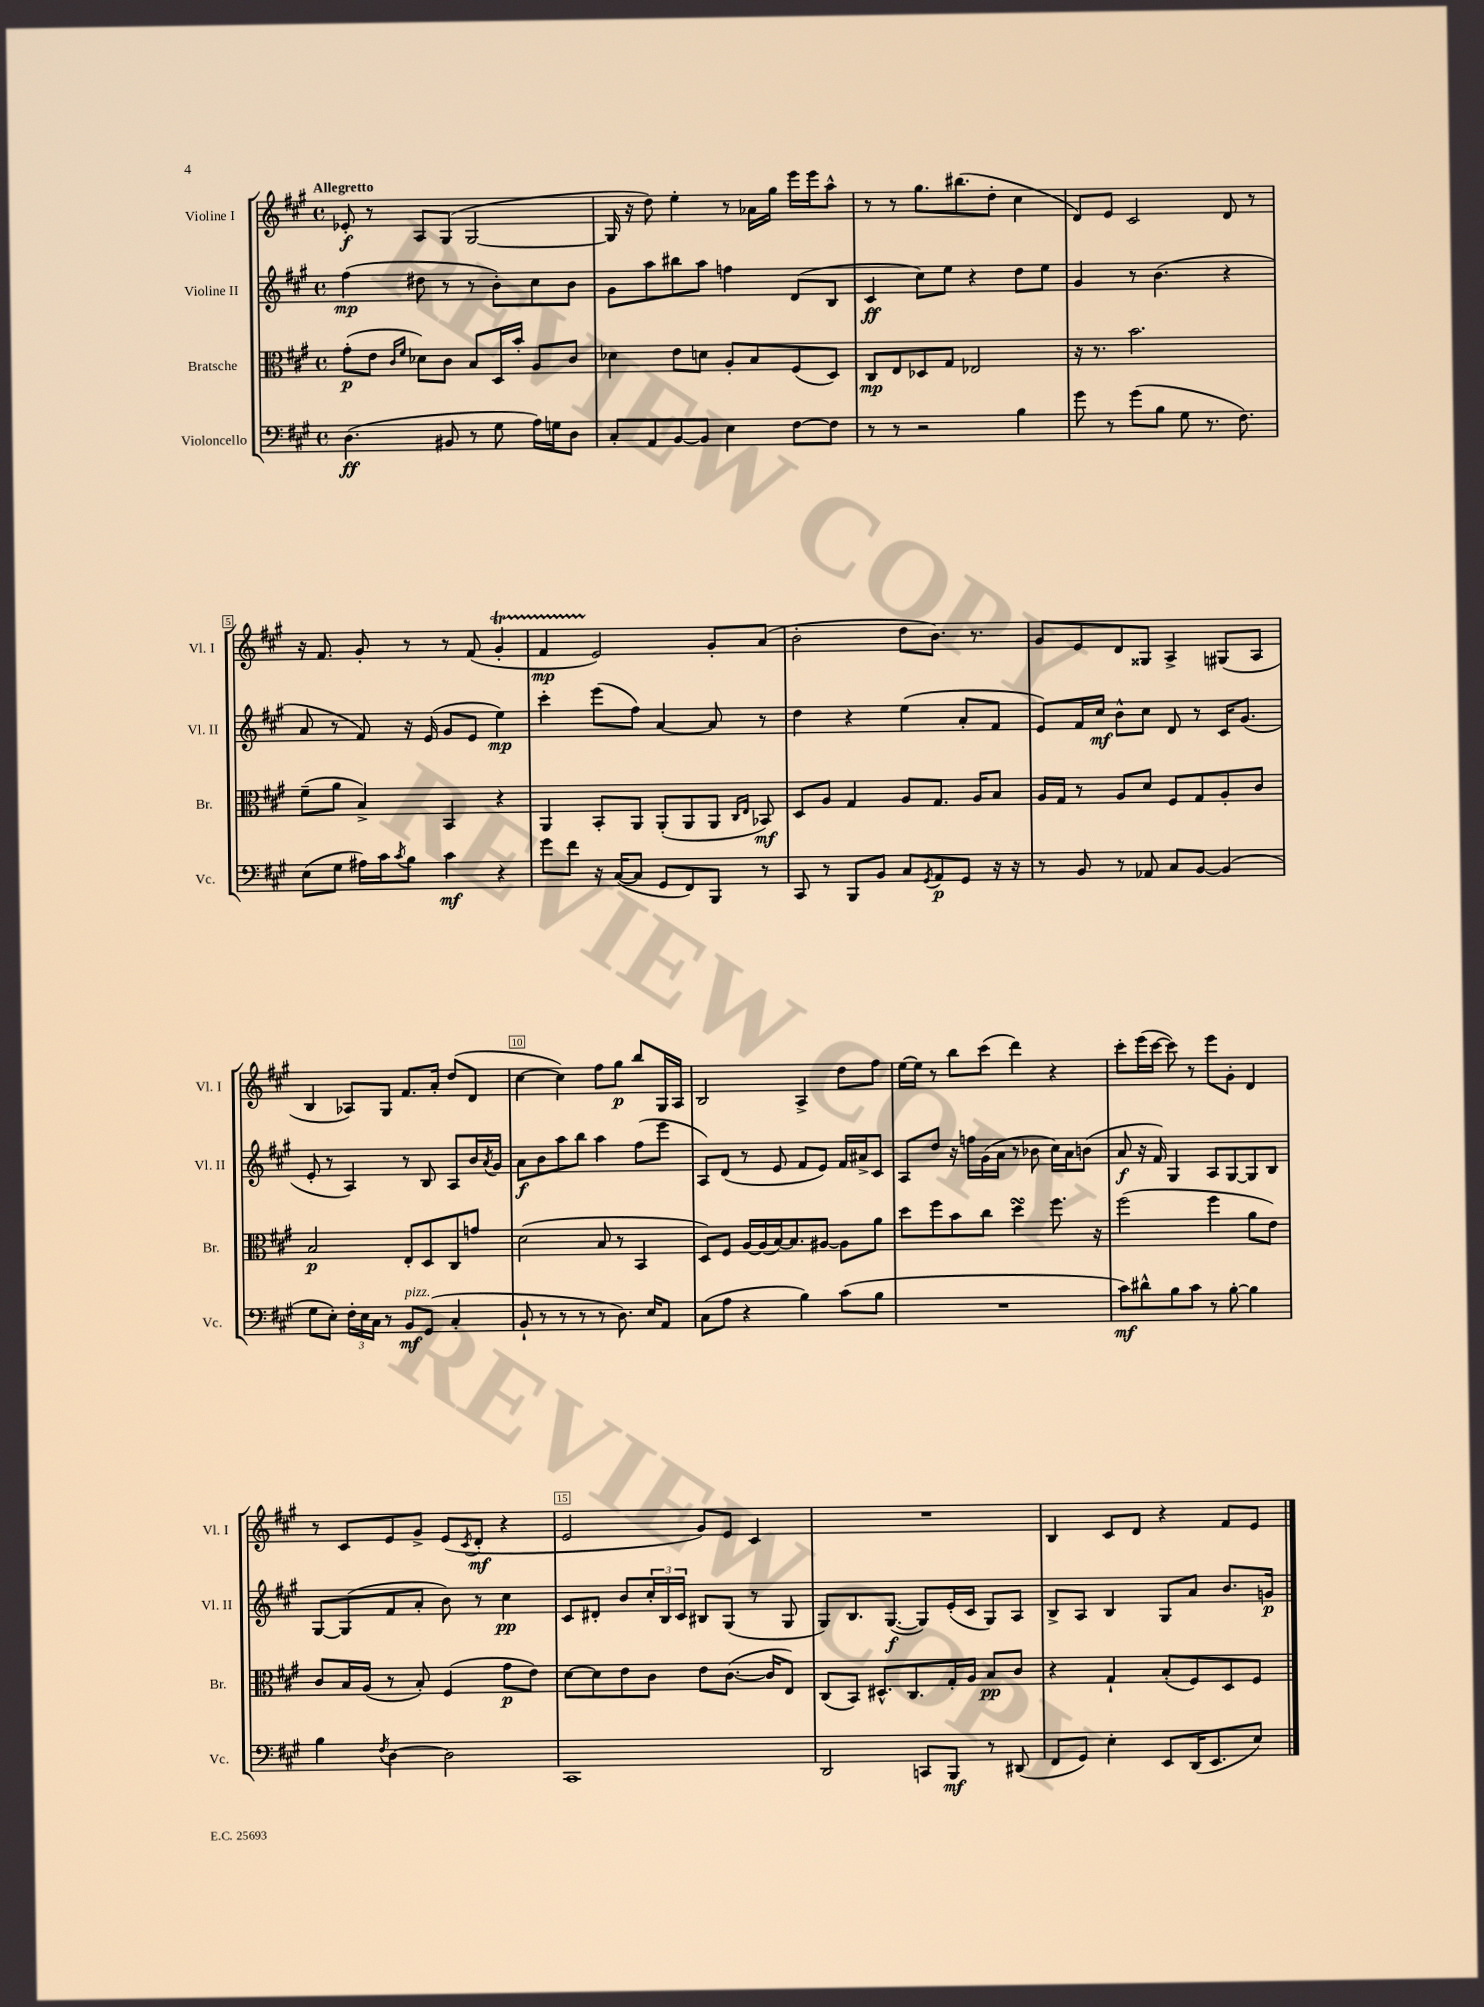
<<
\new StaffGroup <<
\new Staff = "s0" \with { instrumentName = "Violine I" shortInstrumentName = "Vl. I" } {
    \clef treble \key a \major \defaultTimeSignature \time 4/4 \tempo "Allegretto"
    ees'8-.\f r8 a8 gis8( gis2~ |
    gis16 r16 d''8) e''4-. r8 aes'16 gis''16 e'''16 e'''16 a''8-^ |
    r8 r8 gis''8. bis''8.( d''8-. cis''4 |
    d'8) e'8 cis'2 d'8 r8 |
    r16 fis'8. gis'8-. r8 r8 fis'8( gis'4-.\startTrillSpan |
    fis'4\mp e'2\stopTrillSpan) gis'8-. a'8( |
    b'2-. d''8 b'8.) r8. |
    gis'8 e'8 d'8 gisis8 a4-> gis8( a8 |
    b4 aes8) gis8 fis'8. a'16-. d''8( d'8 |
    cis''4~ cis''4) fis''8 gis''8\p b''8 gis16 a16 |
    b2 a4-> d''8 fis''8 |
    e''16~ e''16 r8 b''8 cis'''8( d'''4) r4 |
    cis'''8-. e'''16( cis'''16~ cis'''8) r8 e'''8 gis'8-. d'4 |
    r8 cis'8 e'8 gis'8-> e'8( \acciaccatura { cis'8 } d'8-.\mf r4 |
    e'2 gis'8) e'8 cis'4 |
    R1 |
    b4 cis'8 d'8 r4 fis'8 e'8 \bar "|." |
}
\new Staff = "s1" \with { instrumentName = "Violine II" shortInstrumentName = "Vl. II" } {
    \clef treble \key a \major \defaultTimeSignature \time 4/4
    fis''4\mp( dis''8 r8 r8 b'8-.) cis''8 b'8 |
    gis'8 a''8 bis''8 a''8 f''4 d'8( b8 |
    cis'4\ff cis''8) e''8 r4 d''8 e''8 |
    gis'4 r8 b'4.( r4 |
    a'8 r8 fis'8) r16 e'16( gis'8 e'8 e''4\mp) |
    cis'''4-. e'''8( fis''8) a'4~ a'8 r8 |
    d''4 r4 e''4( a'8-. fis'8 |
    e'8) fis'16 cis''16\mf b'8-^ cis''8 d'8 r8 cis'16 gis'8.( |
    e'8-. r8 a4) r8 b8 a8 b'16 \acciaccatura { a'8 } gis'16 |
    a'8\f b'8 a''8 b''8 a''4 fis''8( e'''8 |
    a8) d'8( r8 e'8 fis'8 e'8) fis'16 ais'16-> cis'8 |
    a8 d''8 r16 f''16 gis'16( a'16 r8 bes'8 cis''16) a'16 b'8( |
    a'8\f r16 fis'16) gis4 a8 gis8~ gis8 b8 |
    gis8~ gis8( fis'8 a'8-. b'8) r8 cis''4\pp |
    cis'8 dis'8-. b'8 \tuplet 3/2 { cis''16-. b16 cis'16 } bis8 gis8( r8 gis8 |
    gis8) b8. gis8.~\f( gis8) e'16-.( cis'16 gis8) a8 |
    b8-> a8 b4 gis8 a'8 b'8. g'16\p \bar "|." |
}
\new Staff = "s2" \with { instrumentName = "Bratsche" shortInstrumentName = "Br." } {
    \clef alto \key a \major \defaultTimeSignature \time 4/4
    gis'8-.\p( e'8 \grace { cis'16 fis'16 } des'8) cis'8 b8 d16 b'16-. a8 cis'8 |
    des'4 e'8 d'8 a8-. b8 fis8( d8) |
    cis8\mp e8 des8 gis8 ees2 |
    r16 r8. b'2. |
    fis'8--( a'8 b4->) b,4 r4 |
    a,4 b,8-. a,8 a,8-.( a,8 a,8 \grace { cis16 e16 } bes,8\mf) |
    d8 a8 gis4 a8 gis8. a16 b8 |
    a16 gis16 r8 a8 d'8 fis8 gis8 a8-. cis'8 |
    b2\p e8-. d8 cis8 g'8 |
    d'2( b8 r8 b,4 |
    d8) fis8 a16~ a16( b16~) b8. ais8~ ais8 a'8 |
    d''8 fis''8 b'8 cis''8 d''4\turn fis''8. r16 |
    fis''2( fis''4 a'8 e'8) |
    cis'8 b16 a16( r8 b8-.) fis4( gis'8\p e'8) |
    d'8~ d'8 e'8 cis'8 e'8 cis'8.~( cis'16 e8) |
    cis8( b,8) dis8.-^ cis8. gis16-. a16 b8\pp cis'8 |
    r4 gis4-! b8-.( fis8) d8 fis8 \bar "|." |
}
\new Staff = "s3" \with { instrumentName = "Violoncello" shortInstrumentName = "Vc." } {
    \clef bass \key a \major \defaultTimeSignature \time 4/4
    d4.\ff( bis,8 r8 gis8 a16) g16 d8 |
    cis8-. a,8 b,8~ b,8 e4 fis8~ fis8 |
    r8 r8 r2 b4 |
    gis'8 r8 gis'8( b8 gis8 r8. fis8.) |
    e8( gis8 ais16) cis'16 \acciaccatura { cis'8 } b8 cis'4\mf r4 |
    gis'8 fis'8 r16 cis16~( cis8 gis,8 fis,8) b,,8 r8 |
    cis,8 r8 b,,8 b,8 cis8 \acciaccatura { gis,8 } a,8\p gis,8 r16 r16 |
    r8 b,8 r8 aes,8 cis8 b,8~ b,4( |
    gis8 e8-.) \tuplet 3/2 { fis16-. e16 cis16 } r8 b,8\mf^\markup { \italic "pizz." } gis,8( cis4-. |
    b,8-! r8 r8 r8 r8 d8.) e16 a,8 |
    cis8( a8 r4 b4) cis'8( b8 |
    R1 |
    cis'8\mf) dis'8-^ b8 cis'8 r8 b8~-. b4 |
    b4 \acciaccatura { fis8 } d4~ d2 |
    cis,1 |
    d,2 c,8 b,,8\mf r8 dis,8( |
    fis,8 gis,8) e4-. e,8 d,16( e,8. e8) \bar "|." |
}
>>
>>
\layout { \context { \Score \override BarNumber.break-visibility = ##(#f #t #t) barNumberVisibility = #(every-nth-bar-number-visible 5) \override BarNumber.stencil = #(make-stencil-boxer 0.1 0.3 ly:text-interface::print) } }
